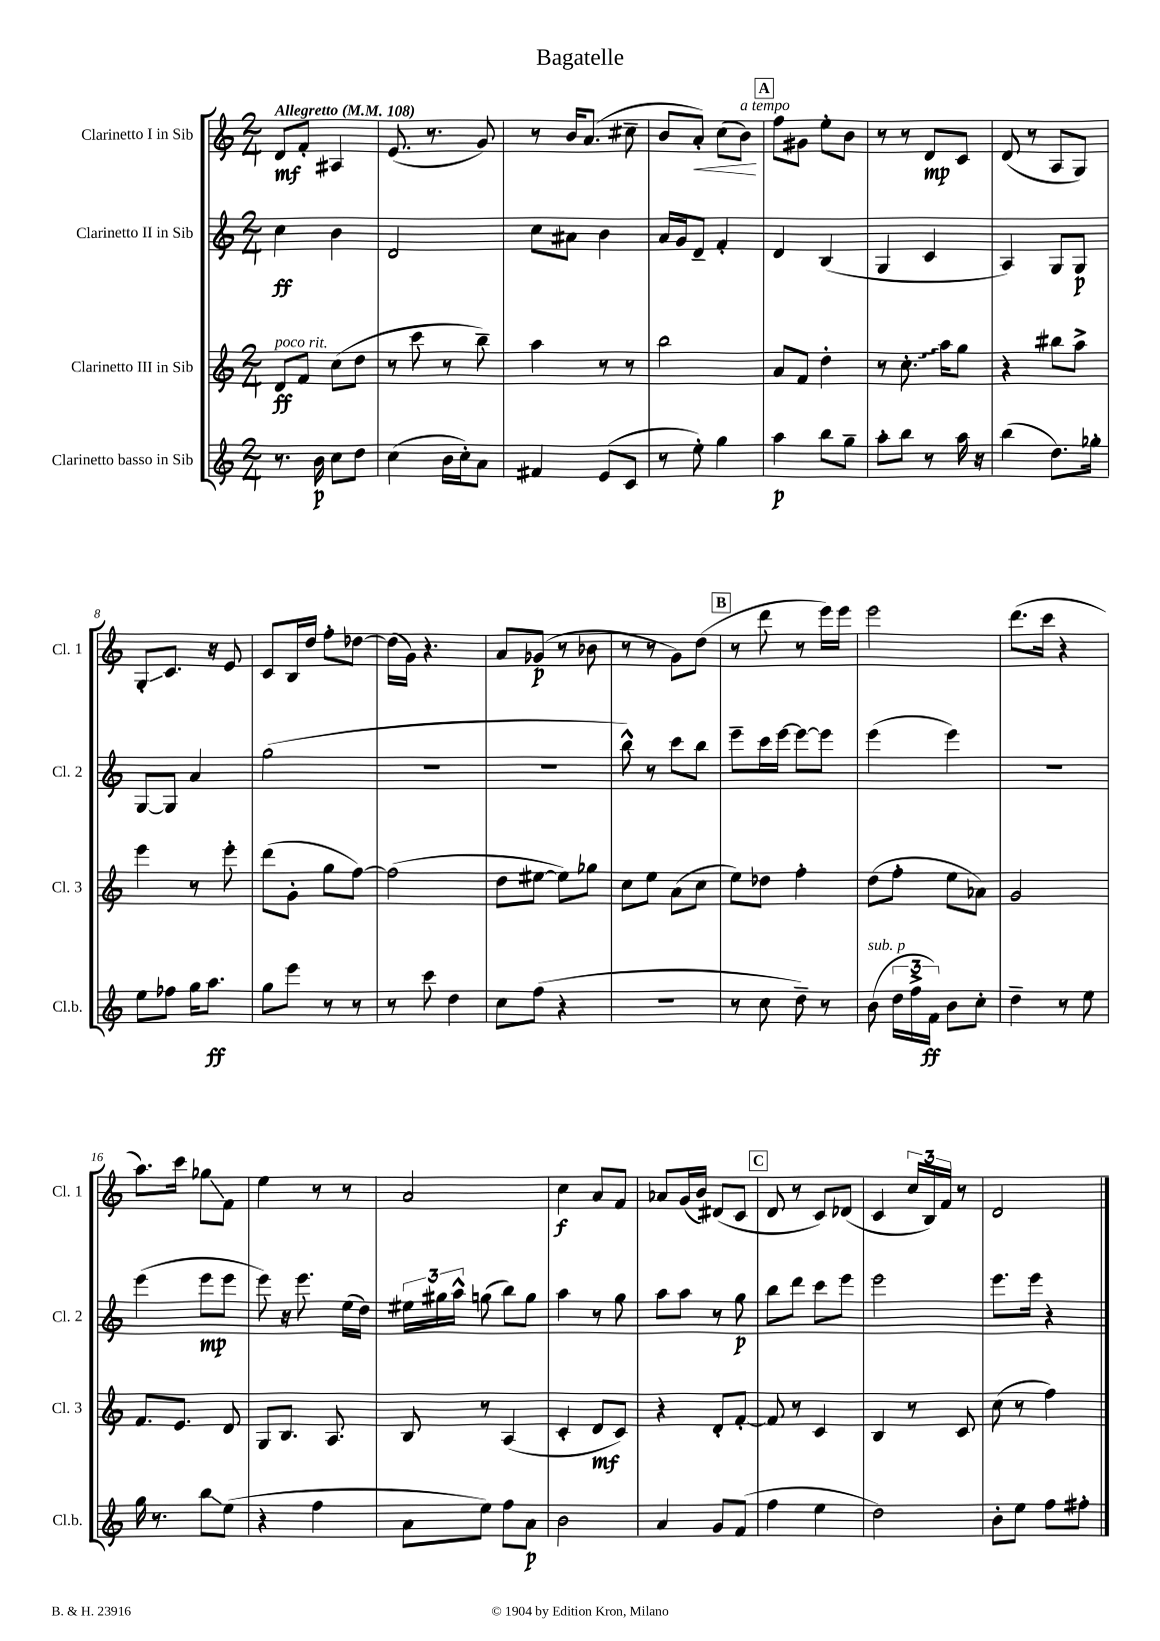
\header { title = "Bagatelle" }
<<
\new StaffGroup <<
\new Staff = "s0" \with { instrumentName = "Clarinetto I in Sib" shortInstrumentName = "Cl. 1" } {
    \clef treble \key c \major \numericTimeSignature \time 2/4 \tempo "Allegretto" 4 = 108
    \autoBeamOff d'8[\mf f'8]-. ais4 |
    e'8.( r8. g'8) |
    r8 b'16[ a'8.]( cis''8-- |
    b'8[ a'8]-.\<) c''8[( b'8]\!^\markup { \italic "a tempo" }) |
    \mark \markup { \box "A" } f''8[ gis'8] e''8[-. b'8] |
    r8 r8 d'8[\mp c'8] |
    d'8( r8 a8[ g8]) |
    g8[-.\glissando c'8.] r16 e'8 |
    c'8[ b16 d''16] f''8[-. des''8]~ |
    des''16[( g'16]) r4. |
    a'8[ ges'8]\p( r8 bes'8 |
    r8 r8 g'8[) d''8]( |
    \mark \markup { \box "B" } r8 d'''8 r8 e'''16[) e'''16] |
    e'''2 |
    d'''8.[( c'''16] r4 |
    a''8.[) c'''16] ges''8[\glissando f'8] |
    e''4 r8 r8 |
    a'2 |
    c''4\f a'8[ f'8] |
    aes'8[ g'16( b'16]) dis'8[( c'8] |
    \mark \markup { \box "C" } d'8 r8 c'8[) des'8]( |
    c'4 \tuplet 3/2 { c''16[ b16) f'16] } r8 |
    d'2 \bar "|." |
}
\new Staff = "s1" \with { instrumentName = "Clarinetto II in Sib" shortInstrumentName = "Cl. 2" } {
    \clef treble \key c \major \numericTimeSignature \time 2/4
    \autoBeamOff c''4\ff b'4 |
    d'2 |
    c''8[ ais'8] b'4 |
    a'16[ g'16 d'8]-- f'4-. |
    \mark \markup { \box "A" } d'4 b4( |
    g4 c'4 |
    a4) g8[ g8]\p |
    g8[~ g8] a'4 |
    g''2( |
    R2 |
    R2 |
    b''8-^) r8 c'''8[ b''8] |
    \mark \markup { \box "B" } e'''8[-- c'''16 e'''16]~ e'''8[~ e'''8] |
    e'''4( e'''4) |
    r2 |
    e'''4( e'''8[\mp e'''8] |
    e'''8) r16 e'''8. e''16[( d''16]) |
    \tuplet 3/2 { eis''16[ gis''16 a''16]-^ } g''8( b''8[) g''8] |
    a''4 r8 g''8 |
    a''8[ a''8] r8 g''8\p |
    \mark \markup { \box "C" } b''8[ d'''8] c'''8[ e'''8] |
    e'''2 |
    e'''8.[ e'''16] r4 \bar "|." |
}
\new Staff = "s2" \with { instrumentName = "Clarinetto III in Sib" shortInstrumentName = "Cl. 3" } {
    \clef treble \key c \major \numericTimeSignature \time 2/4
    \autoBeamOff d'8[\ff^\markup { \italic "poco rit." } f'8] c''8[( d''8] |
    r8 c'''8 r8 b''8--) |
    a''4 r8 r8 |
    b''2 |
    \mark \markup { \box "A" } a'8[ f'8] d''4-. |
    r8 \once \override Glissando.style = #'zigzag c''8.-.\glissando a''16[ g''8] |
    r4 bis''8[ a''8]-> |
    e'''4 r8 e'''8-. |
    d'''8[( g'8]-. g''8[ f''8]~) |
    f''2( |
    d''8[ eis''8]~ eis''8[) ges''8] |
    c''8[ e''8] a'8[( c''8] |
    \mark \markup { \box "B" } e''8[) des''8] f''4-. |
    d''8[( f''8]-. e''8[ aes'8]) |
    g'2 |
    f'8.[ e'8.] d'8 |
    g8[ b8.] a8. |
    b8 r8 a4( |
    c'4-. d'8[\mf c'8]) |
    r4 d'8[-. f'8]~-. |
    \mark \markup { \box "C" } f'8 r8 c'4 |
    b4 r8 c'8 |
    c''8( r8 f''4) \bar "|." |
}
\new Staff = "s3" \with { instrumentName = "Clarinetto basso in Sib" shortInstrumentName = "Cl.b." } {
    \clef treble \key c \major \numericTimeSignature \time 2/4
    \autoBeamOff r8. b'16\p c''8[ d''8] |
    c''4( b'16[ c''16-.) a'8] |
    fis'4 e'8[( c'8] |
    r8 e''8-.) g''4 |
    \mark \markup { \box "A" } a''4\p b''8[ g''8]-- |
    a''8[-. b''8] r8 a''16 r16 |
    b''4( d''8.[) ges''16]-. |
    e''8[ fes''8] g''16[ a''8.]\ff |
    g''8[ e'''8] r8 r8 |
    r8 c'''8 d''4 |
    c''8[ f''8]( r4 |
    r2 |
    \mark \markup { \box "B" } r8 c''8 d''8--) r8 |
    b'8^\markup { \italic "sub. p" }( \tuplet 3/2 { d''16[ f''16-> f'16]\ff) } b'8[ c''8]-. |
    d''4-- r8 e''8 |
    g''16 r8. b''8[\glissando e''8]( |
    r4 f''4 |
    a'8[ e''8]) f''8[ a'8]\p |
    b'2 |
    a'4 g'8[ f'8]( |
    \mark \markup { \box "C" } f''4 e''4 |
    d''2) |
    b'8[-. e''8] f''8[ fis''8]-. \bar "|." |
}
>>
>>
